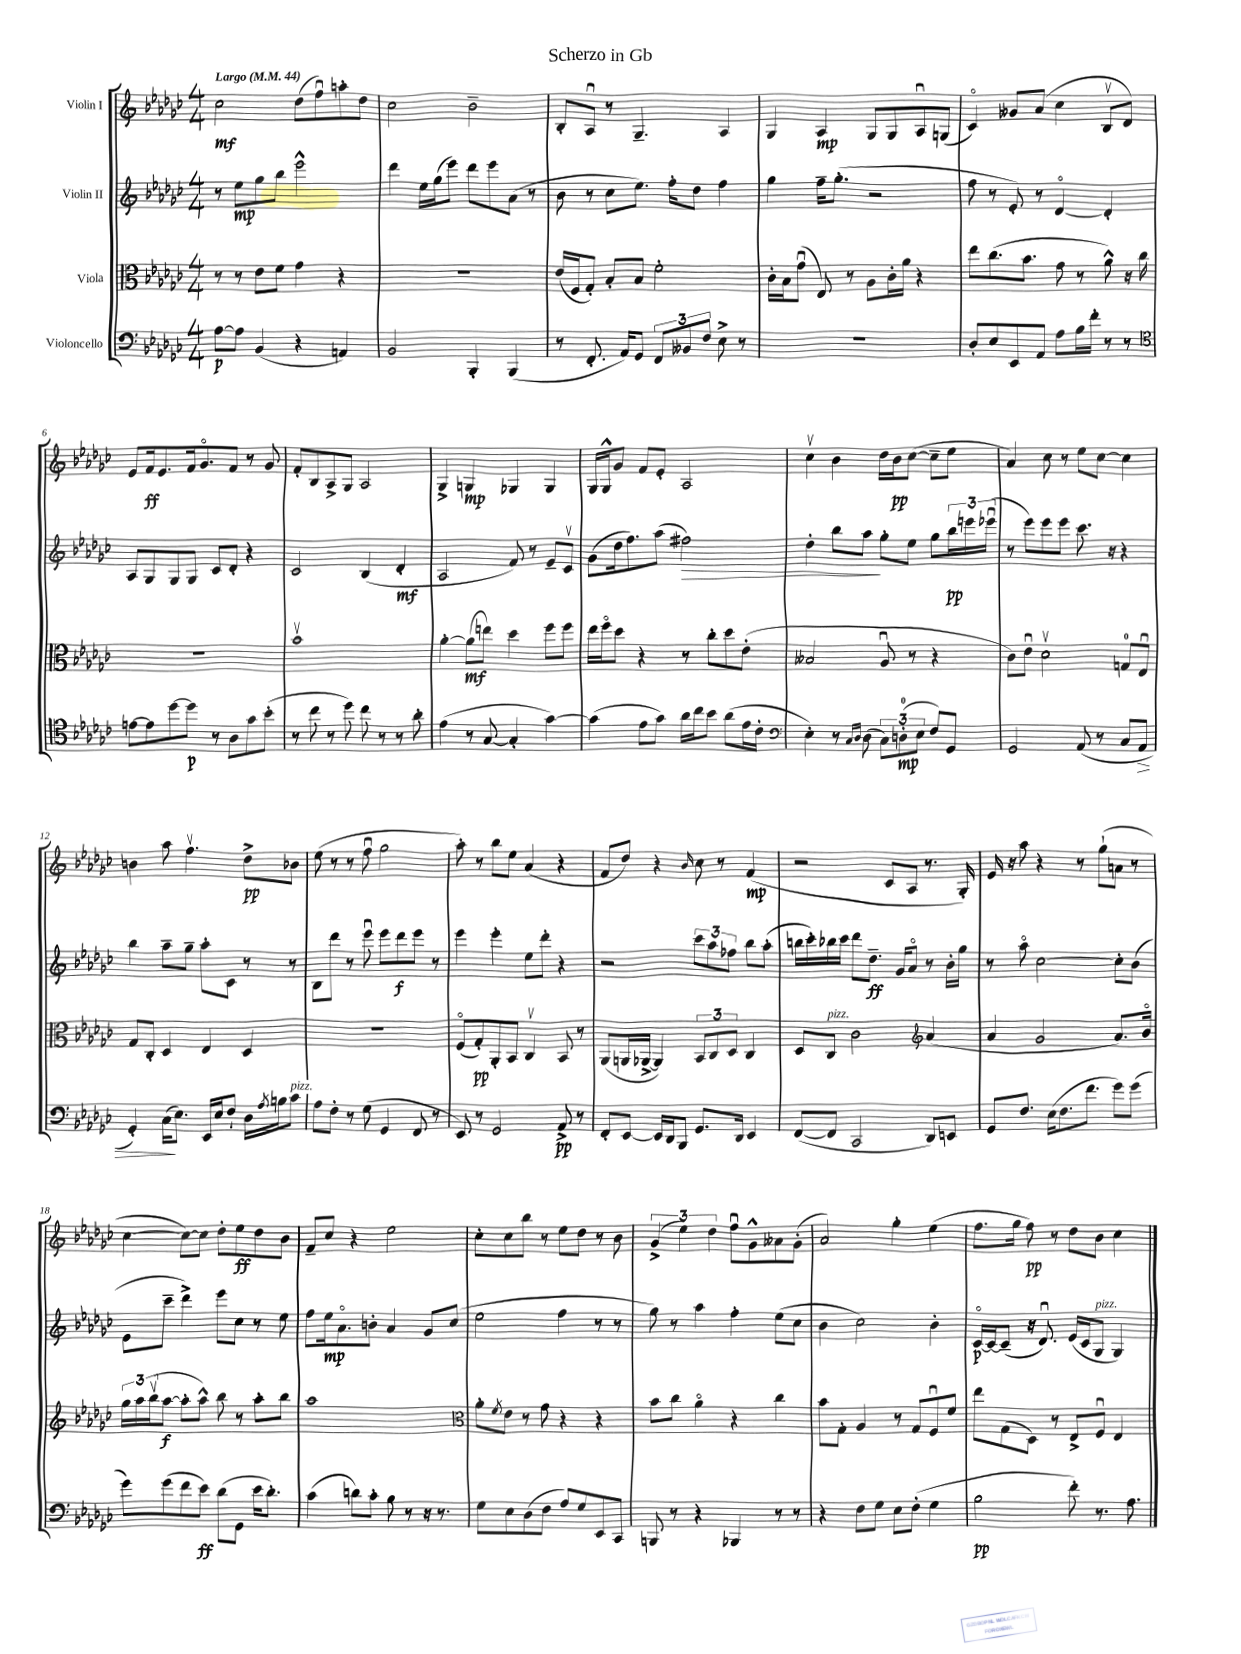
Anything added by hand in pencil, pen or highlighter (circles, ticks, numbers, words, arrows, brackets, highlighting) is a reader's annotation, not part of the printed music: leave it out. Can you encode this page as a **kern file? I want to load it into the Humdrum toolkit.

**kern	**kern	**kern	**kern
*staff4	*staff3	*staff2	*staff1
*clefF4	*clefC3	*clefG2	*clefG2
*k[b-e-a-d-g-c-]	*k[b-e-a-d-g-c-]	*k[b-e-a-d-g-c-]	*k[b-e-a-d-g-c-]
*M4/4	*M4/4	*M4/4	*M4/4
*MM44	*MM44	*MM44	*MM44
[8A-\L	8r	8r	2cc-\
8A-\]J	8r	8ee-\L	.
(4BB-/	8e-\L	8gg-\	.
.	8f\J	8bb-\J	.
4r	4g-\	2eee-^^\	(8dd-\L
.	.	.	8ffu\)
4AA/)	4r	.	8aa'\
.	.	.	8dd-\J
=	=	=	=
2BB-/	1r	4ddd-\	2cc-\
.	.	16ee-\LL	.
.	.	(16gg-\J	.
.	.	8eee-\J)	.
4BBB-'/	.	8ddd-\L	2b-~\
.	.	8eee-\	.
(4BBB-/	.	(8a-\J	.
.	.	8r	.
=	=	=	=
8r	(16e-/LL	8b-\	8B-'/L
.	16F/J	.	.
8.FF'/	8G-'/J)	8r	8A-u/J
.	8B-'/L	8cc-\L	8r
16AA-/LK)	.	.	.
8GG-/J	8B-/J	8.ee-\J)	4.G-~/
12FF/L	2f'\	.	.
.	.	16ff'\LK	.
12BB--/	.	.	.
.	.	8dd-\J	.
12F/J	.	.	.
8E-^\	.	4ff\	4A-/
8r	.	.	.
=	=	=	=
1r	16c-'\LL	4gg-\	4G-/
.	16B-\J	.	.
.	(8g-u\J	.	.
.	8E-/)	16ff~\LK	4A-/
.	.	(8.gg-'\J	.
.	8r	.	.
.	8A-\L	2r	8G-/L
.	16c-'\L	.	8G-/
.	16a-\JJ	.	.
.	4r	.	8A-u/
.	.	.	(8G/J
=	=	=	=
8D-'/L	8ee-\L	8ff\	4c-o/)
8E-/	(8.cc-\	8r	.
8EE-/	.	8e-'/)	8g--/L
.	8.b-\J	.	.
8AA-/J	.	8r	(8a-/J
8A-\L	8g-\	[4d-o/	4cc-\
16B-\L	8r	.	.
16f'\JJ	.	.	.
8r	8a-^^\)	4d-'/]	8B-v/L
8r	16r	.	8d-/J)
.	16cc-\	.	.
=	=	=	=
*clefC4	*	*	*
[8e\L	1r	8A-/L	8e-/L
8e\]	.	8G-/	16f/k
.	.	.	8.e-/
[8dd-\	.	8G-/	.
8dd-\]J	.	8G-/J	16f/k
.	.	.	8.g-o/
8r	.	8c-/L	.
8A-\L	.	8d-'/J	8f/J
8g-\	.	4r	8r
(8b-'\J	.	.	8g-/
=	=	=	=
8r	1b-v	2c-/	8f'/L
8cc-\	.	.	8B-/
8r	.	.	8A-^/
8dd-\)	.	.	8G-/J
8cc-\	.	(4B-/	2A-/
8r	.	.	.
8r	.	4d-'/	.
8a-'\	.	.	.
=	=	=	=
(4e-\	[4a-'\	2A-/	4G-^/
8r	(8a-\]L	.	4G/
[8G-/	8ee\J)	.	.
4G-'/]	4dd-\	8f/)	4G-/
.	.	8r	.
[4g-\)	8ff\L	8e-~/L	4G-/
.	8ff\J	8c-v/J	.
=	=	=	=
(4g-\]	16ee-\LL	(8g-\L	16G-/LL
.	16ffo\J	.	16G-^^/J
.	8dd-\J	16dd-\k	8g-/J
.	.	8.ff\)	.
8e-\L	4r	.	8f/L
8g-\J)	.	(8aa-\J	8e-'/J
16a-\LL	8r	2ff#\)	2A-/
16cc-\J	.	.	.
8b-\J	8cc-'\L	.	.
(8a-\L	8dd-\	.	.
16e-\L	(8e-'\J	.	.
16c-'\JJ	.	.	.
=	=	=	=
*clefF4	*	*	*
4E-'\)	2B--/	4dd-'\	4cc-v\
8r	.	8bb-\L	4b-\
16qqC-/LL	.	.	.
16qqD-/JJ	.	.	.
(8D-\	.	8aa-\J	.
12C-\L)	8A-u/	8gg-'\L	16dd-\LL
.	.	.	16b-\J
(12D'\	.	.	.
.	8r	8ee-\J	([8cc-\J
12E-\J	.	.	.
8F/L)	4r	8gg-\L	8cc-~\]L
8GG-/J	.	24bb-\L	8ee-\J
.	.	24eee\	.
.	.	(24eee-u\JJ	.
=	=	=	=
2GG-/	8c-\L)	8r	4a-/)
.	8e-u\J	8eee-\L)	.
.	2d-v\	8eee-\	8cc-\
.	.	8eee-\J	8r
(8AA-/	.	8.ccc-\	8ee-\L
8r	.	.	[8cc-\J
.	.	16r	.
8C-/L	8G/L	4r	4cc-\]
8AA-/J	8E-u/J	.	.
=	=	=	=
4GG-'/)	8G-/L	4bb-\	4b\
.	8C-'/J	.	.
(16C-\LK	4D-/	8aa-~\L	8aa-\
8.E-\J)	.	.	.
.	.	8gg-~\J	4.ffv\
16EE-/LL	4E-/	8aa-'\L	.
16E-/J	.	.	.
8F`/J	.	8c-\J	.
16D-\LL	4D-/	8r	8dd-^\L
8qA-/	.	.	.
16B\J	.	.	.
8c-\J	.	8r	8b-\J
=	=	=	=
8A-\L	1r	8B-\L	(8ee-\
8F'\J	.	8ddd-\J	8r
8r	.	8r	8r
(8G-\	.	8eee-u\	8ffu\
4GG-/	.	8eee-\L	2gg-\
.	.	8ddd-\	.
8FF/	.	8eee-\J	.
8r	.	8r	.
=	=	=	=
8EE-/)	(8Fo/L	4eee-\	8aa-'\)
8r	8G-'/)	.	8r
2GG-/	8AA-'/	4eee-'\	8bb-\L
.	8BB-/J	.	8ee-\J
.	4C-v/	8ee-\L	(4a-/
.	.	8ddd-'\J	.
8AA-^/	8BB-/	4r	4r
8r	8r	.	.
=	=	=	=
8FF'/L	(8AA-/L	2r	8f/L
[8EE-/J	16AA/L	.	8dd-/J)
.	[16AA-^/JJ	.	.
16EE-/]LL	4AA-/])	.	4r
16DD-/J	.	.	.
8BBB-/J	.	.	.
.	.	.	16qqb-/
8.GG-/L	12BB-/L	12ccc-\L	8cc-\
.	12C-/	12aa-\	.
.	.	.	8r
.	12D-/J	12ff-\J	.
16DD-/Jk	.	.	.
4EE-/	4C-/	8bb-\L	(4f/
.	.	(8aa-'\J	.
=	=	=	=
([8FF/L	8D-/L	16bb\LL	2r
.	.	16ccc-'\)	.
8FF/]J	8C-/J	16bb-\	.
.	.	16ccc-\JJ	.
2CC-/	2c-\	8ddd-\L	.
.	.	8.dd-~\J	.
.	.	.	8c-/L
.	.	16g-/LK	.
.	.	8a-o/J	8A-/J
*	*clefG2	*	*
8DD-/L)	(4a-/	8r	8.r
8EE/J	.	16b-'\LL	.
.	.	16gg-\JJ	16G-'/)
=	=	=	=
8GG-/L	4a-/	8r	16e-/
.	.	.	16r
8.F/J	.	8aa-o\	8aa-\
.	2g-/	[2cc-\	4r
(16E-\LK	.	.	.
8.F\	.	.	.
.	.	.	8r
8.f\J	.	.	.
.	.	.	(8gg-`\L
8g-\L)	8.a-/L)	8cc-'\]L	8a\J
(8g-\J	.	(8b-\J	8r
.	16b-o/Jk	.	.
=	=	=	=
8g-\L)	24gg-\LL	8e-\L	[4cc-\
.	24aa-\	.	.
.	(24bb-v\J	.	.
(8g-\	[8aa-\J	8ccc-~\J	.
8f\	8aa-'\]L	4ddd-^\)	8cc-\_L)
8e-\J)	8aa-^^\J)	.	8cc-\]J
(8d-\L	8bb-\	8eee-\L	8dd-'\L
8GG-\J	8r	8cc-\J	8ee-\
16e-\LK	8aa-'\L	8r	8dd-\
8.d-'\J)	.	.	.
.	8bb-\J	8ee-\	8b-\J
=	=	=	=
(4c-\	1aa-	8ff\L	8f~/L
.	.	16ee-\k	8cc-/J
.	.	8.a-o\	.
8d\L)	.	.	4r
8c-'\J	.	8b'\J	.
8B-\	.	4a-/	2ee-\
8r	.	.	.
16r	.	8g-/L	.
8.r	.	.	.
.	.	(8cc-/J	.
=	=	=	=
*	*clefC3	*	*
8G-\L	8a-'\L	2ee-\	8cc-'\L
.	8qf/	.	.
8E-\	8e-\J	.	8cc-\
(8D-\	8r	.	8bb-\J
8F\J	8g-\	.	8r
8A-/L)	4r	4ff\	8ee-\L
8G-/	.	.	8dd-\J
8EE-/	4r	8r	8r
8CC-/J	.	8r	8b-\
=	=	=	=
8BBB/	8b-\L	8gg-\)	(6g-^/
8r	8cc-\J	8r	.
.	.	.	6ee-\)
4r	4a-o\	4aa-\	.
.	.	.	6dd-\
4BBB-/	4r	4ff'\	8ffu\L
.	.	.	8g-^^\
8r	4cc-\	(8ee-\L	8a--\
8r	.	8cc-\J	(8g-'\J
=	=	=	=
4r	8b-\L	4b-\	2a-/)
.	8G-'\J	.	.
8F\L	4A-/	2cc-\)	.
8G-\J	.	.	.
8E-\L	8r	.	4gg-'\
(8F'\J	8G-/L	.	.
4G-\	8Fu/	4b-'\	(4ee-\
.	8f/J	.	.
=	=	=	=
2B-\	8ee-\L	[16c-o/LL	8.ff\L
.	.	16c-/_J	.
.	(8G-\	(8c-~/]J	.
.	.	.	16gg-\Jk
.	8D-\J)	16r	8ff\)
.	.	8.d-u/)	.
.	8r	.	8r
8f'\)	8E-^/L	(16e-/LL	8dd-\L
.	.	16c-/J	.
8.r	8Fu/J	8G-/J	8b-\J
.	4E-/	4G-/)	4cc-\
8.A-\	.	.	.
==	==	==	==
*-	*-	*-	*-
